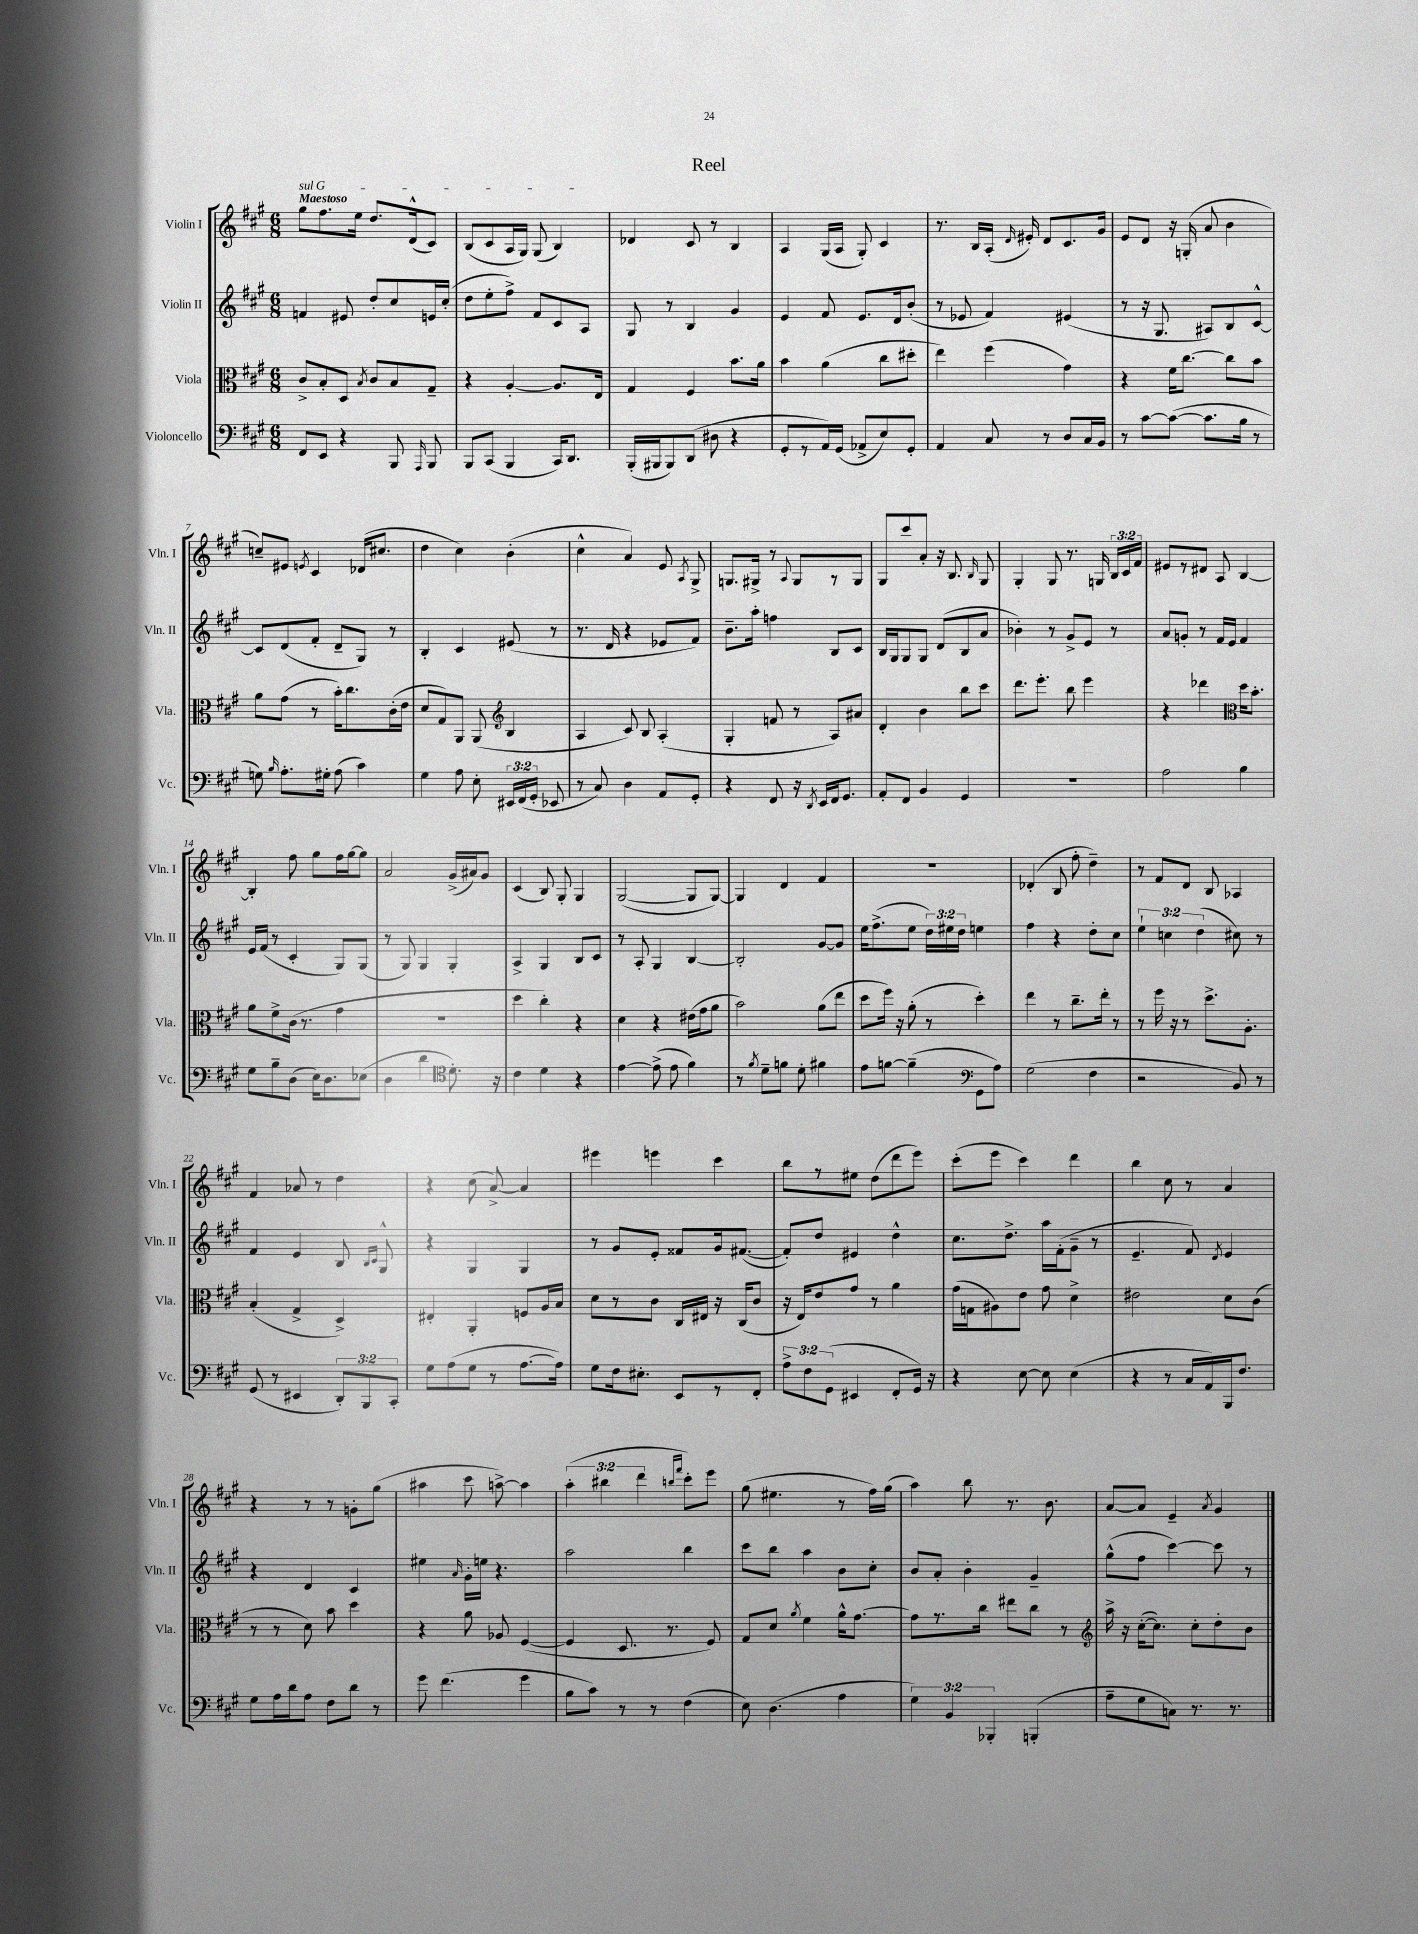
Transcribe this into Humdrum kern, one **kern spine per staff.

**kern	**kern	**kern	**kern
*part4	*part3	*part2	*part1
*staff4	*staff3	*staff2	*staff1
*I"Violoncello	*I"Viola	*I"Violin II	*I"Violin I
*I'Vc.	*I'Vla.	*I'Vln. II	*I'Vln. I
*clefF4	*clefC3	*clefG2	*clefG2
*k[f#c#g#]	*k[f#c#g#]	*k[f#c#g#]	*k[f#c#g#]
*M6/8	*M6/8	*M6/8	*M6/8
=1	=1	=1	=1
!	!	!	!LO:TX:a:B:t=Maestoso
!	!	!	!LO:TX:a:i:t=sul G
8FF#/L	8c#^/L	4fn/	8gg#\L
8EE/J	8B'/	.	8.ff#\
4r	8D/J	8e#X/	.
.	.	.	16ee\Jk
.	8qB/	.	.
.	8c#/L	8dd'/L	8.dd/L
8BBB/	8B/	8cc#/	.
.	.	.	(16d^^/k
16qqAAA/	.	.	.
8BBB/	8G#~/J	16en/L	8c#/J)
.	.	(16cc#'/JJ	.
=2	=2	=2	=2
8BBB/L	4r	8dd\L	(8B/L
(8CC#/J	.	8ee'\	8c#/
4BBB/	[4A'/	8ff#^\J)	16A/L
.	.	.	16G#/JJ)
.	.	8f#/L	(8G#/
16CC#/KL)	8.A/L]	8c#/	4B/)
8.DD/J	.	.	.
.	.	8A/J	.
.	16E/Jk	.	.
=3	=3	=3	=3
(16BBB'/LL	4G#/	8G#/	4d-X/
16BBB#X/J	.	.	.
8BBB#/)	.	8r	.
(8DD/J	4F#/	4B/	8c#/
8D#X\	.	.	8r
4r	8.b\L	4g#/	4B/
.	16a\Jk	.	.
=4	=4	=4	=4
8GG#'/L	4b\	4e/	4A/
8r	.	.	.
16AA/L)	(4a\	8f#/	(16G#/LL
(16GG#/JJ	.	.	16A/JJ
8AA-X^/L	.	8.e/L	8G#'/)
8E/)	8cc#\L	.	4c#/
.	.	16d/k	.
8GG#'/J	8dd#X'\J	(8b'/J	.
=5	=5	=5	=5
4AA/	4ee\)	8r	8.r
.	.	8e-X/	.
.	.	.	16B/LL
8C#/	(4ff#\	4f#/)	(16A'/JJ
.	.	.	16qqd/
.	.	.	16e#X'/)
8r	.	.	8d/L
8D/L	4g#\)	(4e#X/	8.c#/
16C#/L	.	.	.
16BB/JJ	.	.	16g#/Jk
=6	=6	=6	=6
8r	4r	8r	8e/L
[8c#\L	.	16r	8d/J
.	.	8.G#/	.
(8c#\J_	16f#\KL	.	16r
.	[8.cc#\J	.	(16Gn'/
8.c#\L]	.	8A#X/L)	8a/
.	8cc#\L]	8B/	4b\
16B\Jk	.	.	.
8r	8b\J	[8c#^^/J	.
!!LO:LB:g=z
=7	=7	=7	=7
8Gn\)	8a\L	8c#/L]	8ccn~/L)
16qqB/	.	.	.
8.A'\L	(8g#\J	(8d/	8e#X/J
.	.	.	8qen/
.	8r	8f#'/J	4c#/
16G#X'\Jk	.	.	.
(8A\	16b'\KL)	8d~/L	.
.	8.cc#\	.	.
4c#\)	.	8G#/J)	(16d-X/KL
.	.	.	8.cc#X/J
.	(16c#'\L	8r	.
.	16e\JJ	.	.
=8	=8	=8	=8
4G#\	8d/L	4B'/	4dd\
.	8G#/)	.	.
8A\	8AA/J	4c#/	4cc#\)
8E'\	(8AA/	.	.
*	*clefG2	*	*
24EE#X/LL	4B/	(8e#X/	(4b'\
(24FF#/	.	.	.
24GG#'/JJ	.	.	.
8EE-X/	.	8r	.
=9	=9	=9	=9
8r	4A/	8.r	4cc#^^\
8C#/)	.	.	.
.	.	16d/	.
4D\	8c#/)	4r	4a/)
.	8B/	.	.
8AA/L	(4A'/	8e-X/L	8e/
.	.	.	8qA/
8GG#'/J	.	8f#/J)	8G#^/
=10	=10	=10	=10
4r	4G#'/	8.b~\L	8.Gn/L
.	.	16aa'\Jk	16G#X^/Jk
8FF#/	8fn/	4ffn\	8r
.	.	.	8qqA/
16r	8r	.	8G#/L
8qDD/	.	.	.
16EE/LL	.	.	.
16FF#/J	8A/L)	8B/L	8r
8.GG#/J	.	.	.
.	8a#X/J	8c#/J	8G#/J
=11	=11	=11	=11
8AA'/L	4d'/	16B/LL	8G#/L
.	.	16G#/J	.
8FF#/J	.	8G#/	8ccc#/
4BB/	4b\	8G#/J	8a'/J
.	.	(8d/L	16r
.	.	.	8.B/
4GG#/	8bb\L	8B/	.
.	.	.	16qqB/
.	8ccc#\J	8a/J	8G#/
=12	=12	=12	=12
2.r	8.ddd\L	4b-X'\)	4G#'/
.	8.eee'\J	.	.
.	.	8r	8G#/
.	8bb\	8g#^/L	8.r
.	4eee\	8e/J	.
.	.	.	16Gn/
.	.	8r	24B/LL
.	.	.	24c#/
.	.	.	24f#/JJ
=13	=13	=13	=13
2A\	4r	8a/L	8e#X/L
.	.	8gn'/J	8r
.	4ddd-X\	8r	8d#X/J
.	.	16f#/LL	8A/
.	.	16e/JJ	.
*	*clefC3	*	*
4B\	16dd\KL	4f#/	[4B/
.	8.b'\J	.	.
!!LO:LB:g=z
=14	=14	=14	=14
8G#\L	8a\L	16e/LL	4B'/]
.	.	(16f#/JJ	.
8B~\	8f#^\	8r	.
(8D\J	(16c#\Jk	4c#'/	8ff#\
.	8.r	.	.
16E\KL)	.	.	8gg#\L
8.D\	.	.	.
.	4g#\	8G#/L)	16ff#\L
.	.	.	[16gg#\J
(8E-X\J	.	(8G#/J	8gg#\J]
=15	=15	=15	=15
4D\	2.r	8r	2a/
.	.	8G#/)	.
4d\	.	4G#/	.
*clefC4	*	*	*
8.d'\)	.	4G#'/	(16g#^/LL
.	.	.	16a#X/J)
.	.	.	8g#/J
16r	.	.	.
=16	=16	=16	=16
4c#\	4dd\	4A^/	(4c#/
4d\	4cc#'\)	4G#/	8B/)
.	.	.	8G#'/
4r	4r	8B/L	4G#/
.	.	8c#/J	.
=17	=17	=17	=17
[4e\	4d\	8r	([2G#/
.	.	8A'/	.
(8e^\]	4r	4G#/	.
8e\	.	.	.
4f#\)	(16e#X\LL	[4B/	8G#/L]
.	16g#\J	.	.
.	8a\J	.	[8G#/J)
=18	=18	=18	=18
8r	2b\)	2B'/]	4G#/]
8qf#/	.	.	.
8d~\L	.	.	.
8fn\J	.	.	4d/
8d'\	.	.	.
4f#X\	(8a\L	[8g#/L	4f#/
.	8ee\J	8g#/J]	.
=19	=19	=19	=19
8e\L	8dd\L	16ee\KL	2.r
.	.	(8.ff#^\	.
[8fn\J	16ff#\Jk)	.	.
.	16r	.	.
(4f~\]	(8a'\	8ee\J	.
.	8r	24dd\LL)	.
.	.	24ee#X\	.
.	.	24dd\JJ	.
*clefF4	*	*	*
8GG#\L	4dd'\)	4een\	.
8A\J)	.	.	.
=20	=20	=20	=20
(2G#\	4ee\	4ff#\	(4d-X'/
.	8r	4r	8B/
.	8.cc#~\L	.	8ff#'\
4F#\	.	8dd'\L	4dd~\)
.	16ee'\Jk	.	.
.	8r	8cc#\J	.
=21	=21	=21	=21
2r	8r	6ee`\	8r
.	16ff#\	.	8f#/L
.	.	6ccn\	.
.	16r	.	.
.	8r	.	8d/J
.	.	(6dd\	.
.	8.dd^\L	.	8B/
8BB/)	.	8cc#X\)	4A-X/
.	8.A'\J	.	.
8r	.	8r	.
!!LO:LB:g=z
=22	=22	=22	=22
(8GG#/	(4B'/	4f#/	4f#/
8r	.	.	.
4EE#X/	4G#^/	4e/	8a-X/
.	.	.	8r
12DD'/L)	4D^/)	8B/	4dd\
12BBB/	.	.	.
.	.	16qqB/LL	.
.	.	16qqc#/JJ	.
.	.	8G#^^/	.
12CC#'/J	.	.	.
=23	=23	=23	=23
8G#\L	4E#X'/	4r	4r
(8A\	.	.	.
8G#\J	4AA'/	4G#/	(8cc#\
8r	.	.	[8a^/)
[8.A\L	8Fn/L	4G#/	4a/]
.	16A/L	.	.
16A\Jk])	16B/JJ	.	.
=24	=24	=24	=24
8G#\L	8d\L	8r	4eee#X\
16F#\k	8r	8g#/L	.
8.E#X'\J	.	.	.
.	8c#\J	8e'/J	4eeen\
8EE/L	16C#/LL	8f##X/L	.
.	16E#X/JJ	.	.
8r	16r	16g#/k	4ccc#\
.	(16C#/KL	([8.f#X/J	.
8FF#'/J	8c#/J	.	.
=25	=25	=25	=25
12A^\L	16r	8f#'/L])	8bb\L
.	16E/KL)	.	.
12F#\	.	.	.
.	8e/	8dd/J	8r
(12GG#\J	.	.	.
4EE#X/	8g#/J	4e#X/	8ee#X\J
.	8r	.	(8dd\L
8FF#'/L	4a\	4dd^^\	8ddd\
16GG#/Jk)	.	.	8eee\J)
16r	.	.	.
=26	=26	=26	=26
4r	(16g#\LL	8.cc#\L	(8ccc#'\L
.	16Gn\J	.	.
.	8A#X\)	.	8eee\J
.	.	8.dd^\J	.
[8E\	8e\J	.	4ccc#\)
8E\]	8g#\	16aa\LL	.
.	.	(16f#'\J	.
(4E\	4d^\	8g#~\J	4ddd\
.	.	8r	.
=27	=27	=27	=27
4r	2e#X\	4.e~/	4bb\
8r	.	.	8cc#\
16C#/LL	.	8f#/)	8r
16AA/)	.	.	.
.	.	8qd/	.
16BBB/J	8d\L	4e/	4a/
8.F#/J	.	.	.
.	(8c#\J	.	.
!!LO:LB:g=z
=28	=28	=28	=28
8G#\L	8r	4r	4r
16A\L	8r	.	.
16d\J	.	.	.
8A\J	8d\)	4d/	8r
8F#\L	8b\	.	8r
8d\J	4dd\	4c#/	8gn'\L
8r	.	.	(8gg#\J
=29	=29	=29	=29
8g#\	4r	4ee#X\	4aa#X\
(4.f#\	.	.	.
.	.	16qqa/	.
.	8a\	16g#'\LL	8ccc#\
.	.	16een\JJ	.
.	8A-X/	4.r	[8aan^\)
4g#\	([4F#/	.	4aa\]
=30	=30	=30	=30
8B\L	4F#/]	2aa\	(6aa'\
8c#\J)	.	.	.
.	.	.	6bb#X\
8r	8.D/	.	.
.	.	.	6ddd\
8r	.	.	.
.	8.r	.	.
.	.	.	16qqbbn/LL
.	.	.	16qqfff#/JJ
(4F#\	.	4bb\	8ccc#'\L)
.	8F#/)	.	8eee\J
=31	=31	=31	=31
8E\)	8G#/L	8ccc#\L	(8gg#\
(4.D\	8d/J	8bb\J	4.ee#X\
.	8qa/	.	.
.	4f#\	4aa\	.
4A\	16a^^\KL	8b\L	8r
.	[8.g#\J	.	.
.	.	8cc#'\J	16ff#\LL)
.	.	.	(16gg#\JJ
=32	=32	=32	=32
6G#\)	8g#\L]	8b/L	4aa\)
.	8.r	8a'/J	.
6BB/	.	.	.
.	.	4b'\	8bb\
.	16cc#\Jk	.	.
6BBB-X'/	.	.	.
.	8ee#X\L	.	8.r
(4BBBn'/	8cc#\J	4g#~/	.
.	.	.	8.b\
.	8r	.	.
=33	=33	=33	=33
*	*clefG2	*	*
8A~\L	16aa^\	(8gg#^^\L	[8a/L
.	16r	.	.
8G#\	([16cc#'\KL	8ff#\J	8a/J]
.	8.cc#\J])	.	.
8Cn\J)	.	[4ccc#\)	4e~/
8.r	8cc#'\L	.	.
.	.	.	8qa/
.	8dd'\	8ccc#\]	4g#/
8.r	.	.	.
.	8b\J	8r	.
==	==	==	==
*-	*-	*-	*-
